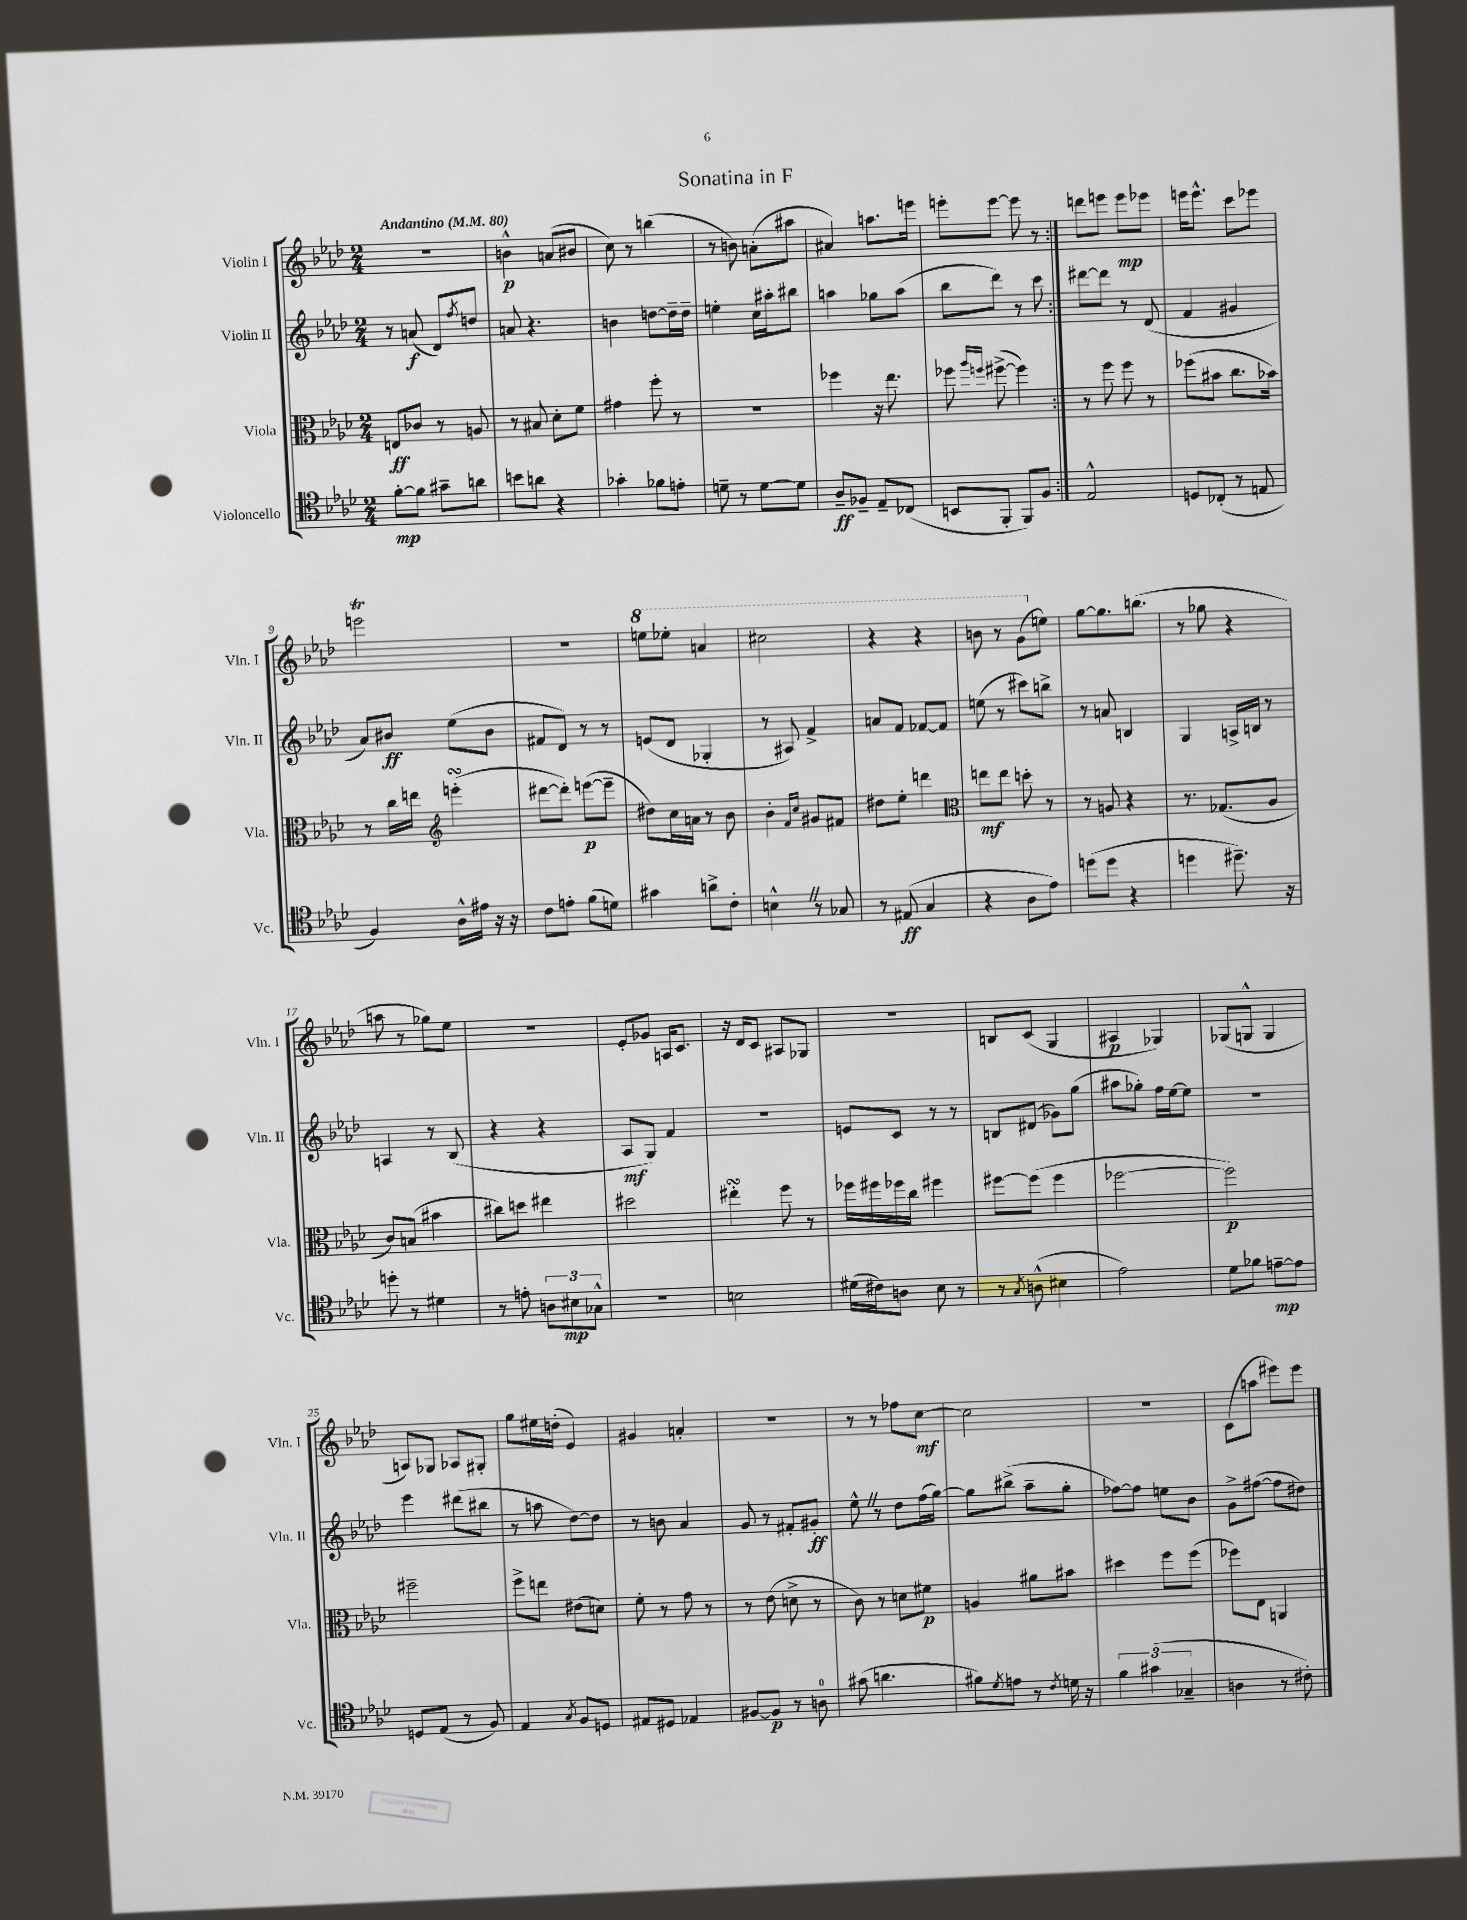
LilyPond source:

\header { title = "Sonatina in F" }
<<
\new StaffGroup <<
\new Staff = "s0" \with { instrumentName = "Violin I" shortInstrumentName = "Vln. I" } {
    \clef treble \key aes \major \numericTimeSignature \time 2/4 \tempo "Andantino" 4 = 80
    \repeat volta 2 { R2 |
    b'4-^\p a'8( bis'8 |
    c''8) r8 b''4( |
    r8 b'8) a'8-.( ais''8 |
    ais'4) a''8. e'''16 |
    e'''8-. e'''8~ e'''8 r8 | }
    d'''8 e'''8 e'''8\mp ees'''8 |
    e'''16 e'''8.-^ c'''8 ees'''8 |
    e'''2\trill |
    R2 |
    \ottava #1 e'''8 ees'''8-. a''4 |
    cis'''2 |
    r4 r4 |
    b''8 r8 g''8( \ottava #0 e''8) |
    g''8~ g''8. b''8.( |
    r8 ges''8 r4 |
    a''8 r8 ges''8) ees''8 |
    r2 |
    ees'8-. ges'8 a16 c'8. |
    r16 des'16 c'8 ais8 ges8 |
    r2 |
    b8 c'8( g4 |
    ais4\p ges4) |
    ges8( g8-^ g4 |
    a8) ges8 aes8 gis8-. |
    g''8 eis''16 d''16-.( ees'4) |
    gis'4 a'4-. |
    r2 |
    r8 r8 fes''8 c''8~\mf |
    c''2 |
    R2 |
    c'8( a''8 eis'''8) eis'''8 \bar "|." |
}
\new Staff = "s1" \with { instrumentName = "Violin II" shortInstrumentName = "Vln. II" } {
    \clef treble \key aes \major \numericTimeSignature \time 2/4
    \repeat volta 2 { r8 a'8\f( des'8) \acciaccatura { f''8 } d''8 |
    a'8 r4. |
    b'4 d''8~ d''16-- d''16-- |
    e''4-. c''16 ais''16-. bis''8 |
    a''4 ges''8 a''8( |
    bes''8 des'''8) r8 c'''8 | }
    dis'''8~ dis'''8 r8 des'8( |
    f'4 gis'4 |
    aes'8) bis'8\ff ees''8( bis'8 |
    fis'8 des'8) r8 r8 |
    e'8( des'8 ges4-. |
    r8 ais8) f'4-> |
    a'8 f'8 fes'8~ fes'8 |
    e''8( r8 cis'''8) b''8-> |
    r8 a'8 b4 |
    g4 a16-> b16 r8 |
    a4 r8 bes8( |
    r4 r4 |
    aes8\mf g8) f'4 |
    R2 |
    e'8 c'8 r8 r8 |
    b8 dis'8( ges'8) g''8( |
    ais''8 ges''8-.) f''16 ees''16~ ees''8 |
    r2 |
    ees'''4 dis'''8( bis''8 |
    r8 a''8 des''8~) des''8 |
    r8 b'8 aes'4 |
    g'8 r8 fis'8-. gis'8-.\ff |
    ees''8-^ \once \override BreathingSign.text = \markup { \musicglyph "scripts.caesura.straight" } \breathe r8 des''8 f''16( g''16~) |
    g''8 bis''8->( aes''8-- g''8-. |
    fes''8~) fes''8 e''8 bes'8 |
    g'8-> fis''8~( fis''8 dis''8) \bar "|." |
}
\new Staff = "s2" \with { instrumentName = "Viola" shortInstrumentName = "Vla." } {
    \clef alto \key aes \major \numericTimeSignature \time 2/4
    \repeat volta 2 { e8\ff ces'8 r8 a8 |
    r8 bis8 des'8-. f'8 |
    gis'4 f''8-. r8 |
    R2 |
    fes''4 r16 ees''8. |
    fes''8 \grace { aes''16 f''16 } fis''8~->( fis''4) | }
    r8 f''8 f''8 r8 |
    fes''8( bis'8 c''8. bes'16) |
    r8 c''16 e''16 \clef treble e'''4-.\turn( |
    dis'''8~ dis'''8-.) e'''8~\p( e'''8-- |
    dis''8) c''16 a'16 r8 bes'8 |
    bes'4-. \grace { f'16 c''16 } gis'8 fis'8 |
    dis''8 ees''8-. d'''4 |
    \clef alto e''8\mf e''8 d''8-. r8 |
    r8 a8 r4 |
    r8. ges8.( aes8 |
    c'8) b8( bis'4 |
    cis''8) d''8 eis''4 |
    dis''2 |
    eis''4-.\turn f''8 r8 |
    fes''16 fis''16 fes''16 c''16 fis''4 |
    fis''8~ fis''8( fis''4 |
    fes''2~ |
    fes''2\p) |
    fis''2-- |
    f''8-> e''8 eis'8( d'8) |
    f'8-. r8 g'8 r8 |
    r8 ees'8( d'8-> r8 |
    c'8) r8 d'8 fis'8\p |
    a4 ais'8 bis'8 |
    dis''4 f''8 f''8( |
    fes''8) ees8 a,4 \bar "|." |
}
\new Staff = "s3" \with { instrumentName = "Violoncello" shortInstrumentName = "Vc." } {
    \clef tenor \key aes \major \numericTimeSignature \time 2/4
    \repeat volta 2 { f'8~-.\mp f'8 gis'8-- a'8 |
    b'8 a'8 r4 |
    ges'4-. fes'8 e'8-. |
    d'8-- r8 d'8~ d'8 |
    aes8--\ff fes8-- ees8-- ces8( |
    b,8 f,8-. f,8) f8 | }
    ees2-^ |
    d8 ces8-.( r8 e8 |
    f4) aes16-^ eis'16 r16 r16 |
    c'8 e'8-. f'8( d'8) |
    gis'4 a'8-> c'8-. |
    b4-^ \once \override BreathingSign.text = \markup { \musicglyph "scripts.caesura.straight" } \breathe r8 ges8 |
    r8 eis8\ff( g4 |
    r4 aes8 ees'8) |
    d''8( d''8 r4 |
    d''4 dis''8.--) r16 |
    d''8-. r8 dis'4 |
    r8 e'8-. \tuplet 3/2 { a8 bis8\mp ges8-^ } |
    R2 |
    b2 |
    dis'16( cis'16) a8 bes8 r8 |
    r8 \acciaccatura { g8 } a8-^( bis4 |
    ees'2) |
    des'8 fes'8 e'8~--\mp e'8 |
    d8 ees8( r8 f8) |
    ees4 \acciaccatura { g8 } f8 d8 |
    eis8 dis8 ees4 |
    fis8~ fis8\p r8 a8-0 |
    gis'8( a'4. |
    fis'8) \acciaccatura { des'8 } e'8 r8 \acciaccatura { c'8 } d'16 r16 |
    \tuplet 3/2 { f'4 gis'4( ges4-- } |
    a4 r8 cis'8-.) \bar "|." |
}
>>
>>
